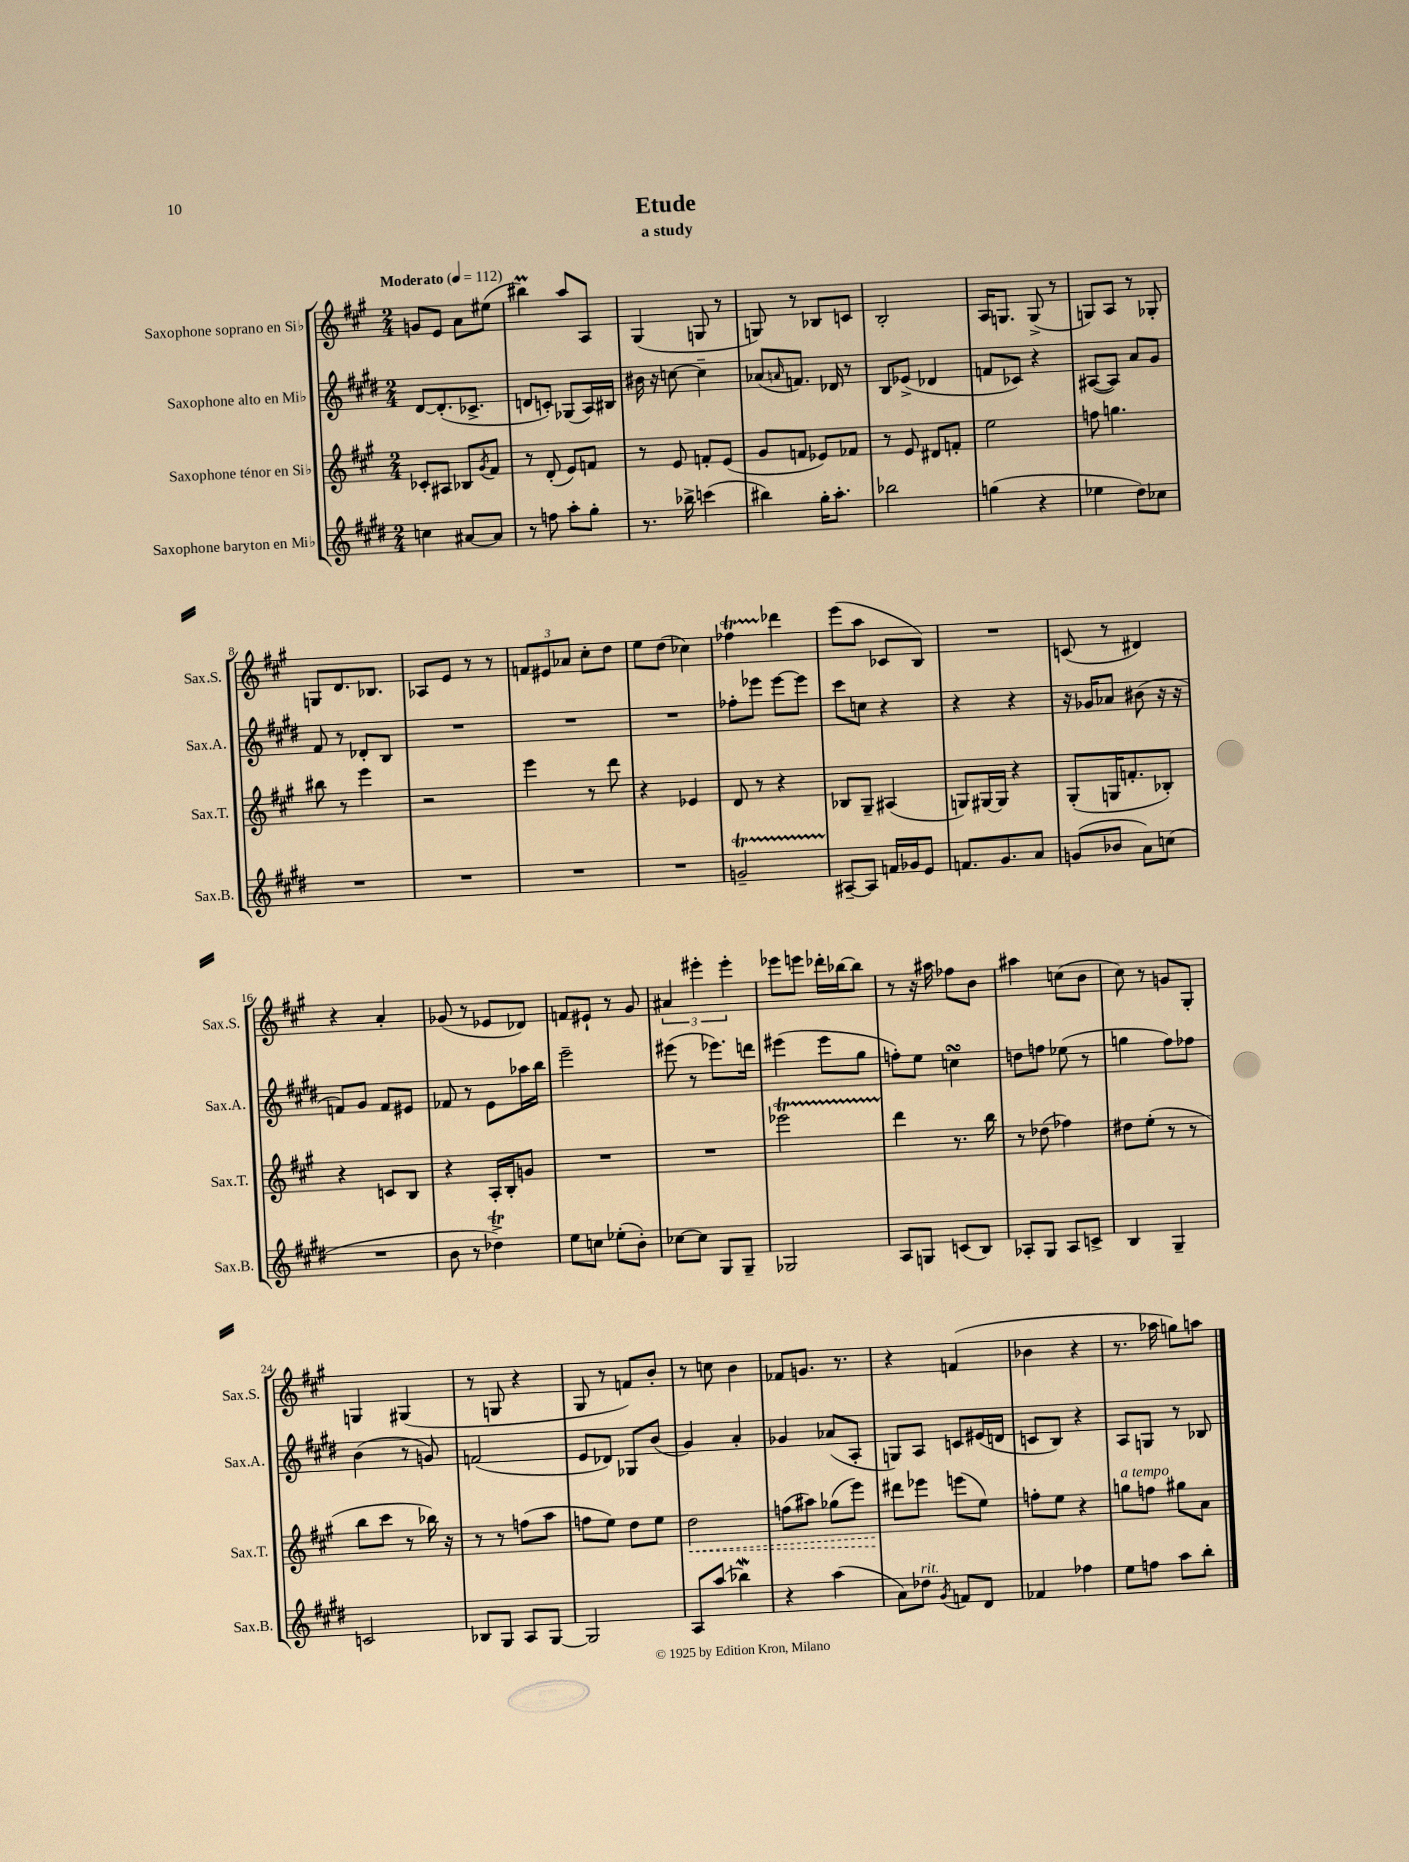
\header { title = "Etude" subtitle = "a study" }
<<
\new StaffGroup <<
\new Staff = "s0" \with { instrumentName = "Saxophone soprano en Sib" shortInstrumentName = "Sax.S." } {
    \clef treble \key a \major \numericTimeSignature \time 2/4 \tempo "Moderato" 4 = 112
    g'8 e'8 a'8 eis''8( |
    bis''4\prall) a''8 a8 |
    gis4( g8 r8 |
    g8) r8 bes8 c'8 |
    b2-. |
    a16 g8. g8->( r8 |
    g8) a8 r8 ges8-. |
    g8 d'8. bes8. |
    aes8 e'8 r8 r8 |
    \tuplet 3/2 { f'8 eis'8 aes'8 } cis''8-. d''8 |
    e''8 d''8( ces''4) |
    fes''4\startTrillSpan des'''4\stopTrillSpan |
    e'''8( a''8 ces'8 b8) |
    R2 |
    c'8( r8 dis'4) |
    r4 a'4-. |
    ges'8( r8 ees'8 des'8) |
    f'8 eis'8-! r8 gis'8 |
    \tuplet 3/2 { ais'4 eis'''4-. eis'''4-. } |
    ees'''8 e'''8 des'''16-. bes''16~ bes''8 |
    r8 r16 ais''16 fes''8 b'8 |
    ais''4 c''8( b'8 |
    cis''8) r8 g'8 gis8-. |
    g4 gis4( |
    r8 g8 r4 |
    gis8 r8 f'8) b'8-. |
    r8 c''8 b'4 |
    fes'8 g'8. r8. |
    r4 f'4( |
    bes'4 r4 |
    r8. aes''16 g''8) a''8 \bar "|." |
}
\new Staff = "s1" \with { instrumentName = "Saxophone alto en Mib" shortInstrumentName = "Sax.A." } {
    \clef treble \key e \major \numericTimeSignature \time 2/4
    dis'8~ dis'8.-.( ces'8.-> |
    d'8 c'8-.) ges8( a16) bis16 |
    bis'16 r16 c''8~ c''4-- |
    aes'8( \grace { a'16 } f'8.) des'16 r8 |
    b8 ees'8->( des'4 |
    f'8 ces'8) r4 |
    ais8~( ais8) a'8 gis'8 |
    fis'8 r8 des'8-. b8 |
    R2 |
    R2 |
    R2 |
    fes''8-. ees'''8 ees'''8~ ees'''8 |
    cis'''8 c''8 r4 |
    r4 r4 |
    r16 ges'16 aes'8 bis'8( r16 r16 |
    f'8) gis'8 f'8 eis'8 |
    fes'8 r8 e'8 aes''16 b''16 |
    e'''2-- |
    eis'''8( r8 ees'''8.) d'''16 |
    eis'''4( eis'''8 gis''8 |
    f''8-.) e''8 c''4\turn |
    d''8 f''8 ees''8( r8 |
    g''4 fis''8) fes''8 |
    b'4( r8 g'8) |
    f'2( |
    e'8 des'8) ges8 b'8( |
    gis'4) a'4-. |
    ges'4 aes'8( a8-. |
    g8) a8 c'8 eis'16( d'16 |
    c'8 b8) r4 |
    a8 g8 r8 bes8 \bar "|." |
}
\new Staff = "s2" \with { instrumentName = "Saxophone ténor en Sib" shortInstrumentName = "Sax.T." } {
    \clef treble \key a \major \numericTimeSignature \time 2/4
    ces'8-. ais8 bes8 \acciaccatura { gis'8 } fis'8 |
    r8 d'8-.( e'8) f'8 |
    r8 e'8 f'8-. e'8( |
    gis'8 f'8 ees'8) fes'8 |
    r8 e'8 dis'8 f'8-. |
    e''2 |
    f''8 g''4. |
    bis''8 r8 e'''4 |
    r2 |
    e'''4 r8 d'''8 |
    r4 ees'4 |
    d'8 r8 r4 |
    bes8 gis8-- ais4( |
    g8) gis16~ gis16 r4 |
    gis8-.( g16 f'8.-. bes8-.) |
    r4 c'8 b8 |
    r4 a16-. b16-. g'8 |
    R2 |
    R2 |
    ees'''2\startTrillSpan |
    d'''4\stopTrillSpan r8. b''16 |
    r8 des''8( fes''4) |
    dis''8 e''8-.( r8 r8 |
    b''8 cis'''8 r8 bes''16) r16 |
    r8 r8 f''8( a''8 |
    f''8 e''8) d''8 e''8 |
    \once \override Hairpin.style = #'dashed-line d''2\< |
    f''8( ais''8) ges''8( e'''8) |
    dis'''8\! ees'''8 e'''8( e''8) |
    f''8-. e''8 r4 |
    g''8^\markup { \italic "a tempo" } f''8 gis''8 a'8 \bar "|." |
}
\new Staff = "s3" \with { instrumentName = "Saxophone baryton en Mib" shortInstrumentName = "Sax.B." } {
    \clef treble \key e \major \numericTimeSignature \time 2/4
    c''4 ais'8~ ais'8 |
    r8 f''8 a''8-. gis''8-. |
    r8. bes''16-> c'''4( |
    bis''4) gis''16-. a''8.-. |
    bes''2 |
    g''4( r4 |
    ees''4 dis''8) ces''8 |
    R2 |
    R2 |
    R2 |
    R2 |
    g'2--\startTrillSpan |
    ais8~--\stopTrillSpan ais8 f'16 ges'16 e'8 |
    f'8. gis'8. a'8 |
    g'8( bes'8 a'8) c''8( |
    R2 |
    b'8 r8 des''4->\trill) |
    e''8 c''8 ees''8-.( b'8-.) |
    ces''8~ ces''8 gis8 gis8-- |
    ges2 |
    a8 g8 c'8( b8) |
    aes8-. gis8 aes8 c'8-> |
    b4 gis4-- |
    c'2 |
    bes8 gis8 a8 gis8~ |
    gis2 |
    a8 a''8( bes''4\mordent) |
    r4 a''4( |
    a'8) des''8^\markup { \italic "rit." } \acciaccatura { gis'8 } f'8 dis'8 |
    fes'4 fes''4 |
    e''8 f''8 a''8 b''8-. \bar "|." |
}
>>
>>
